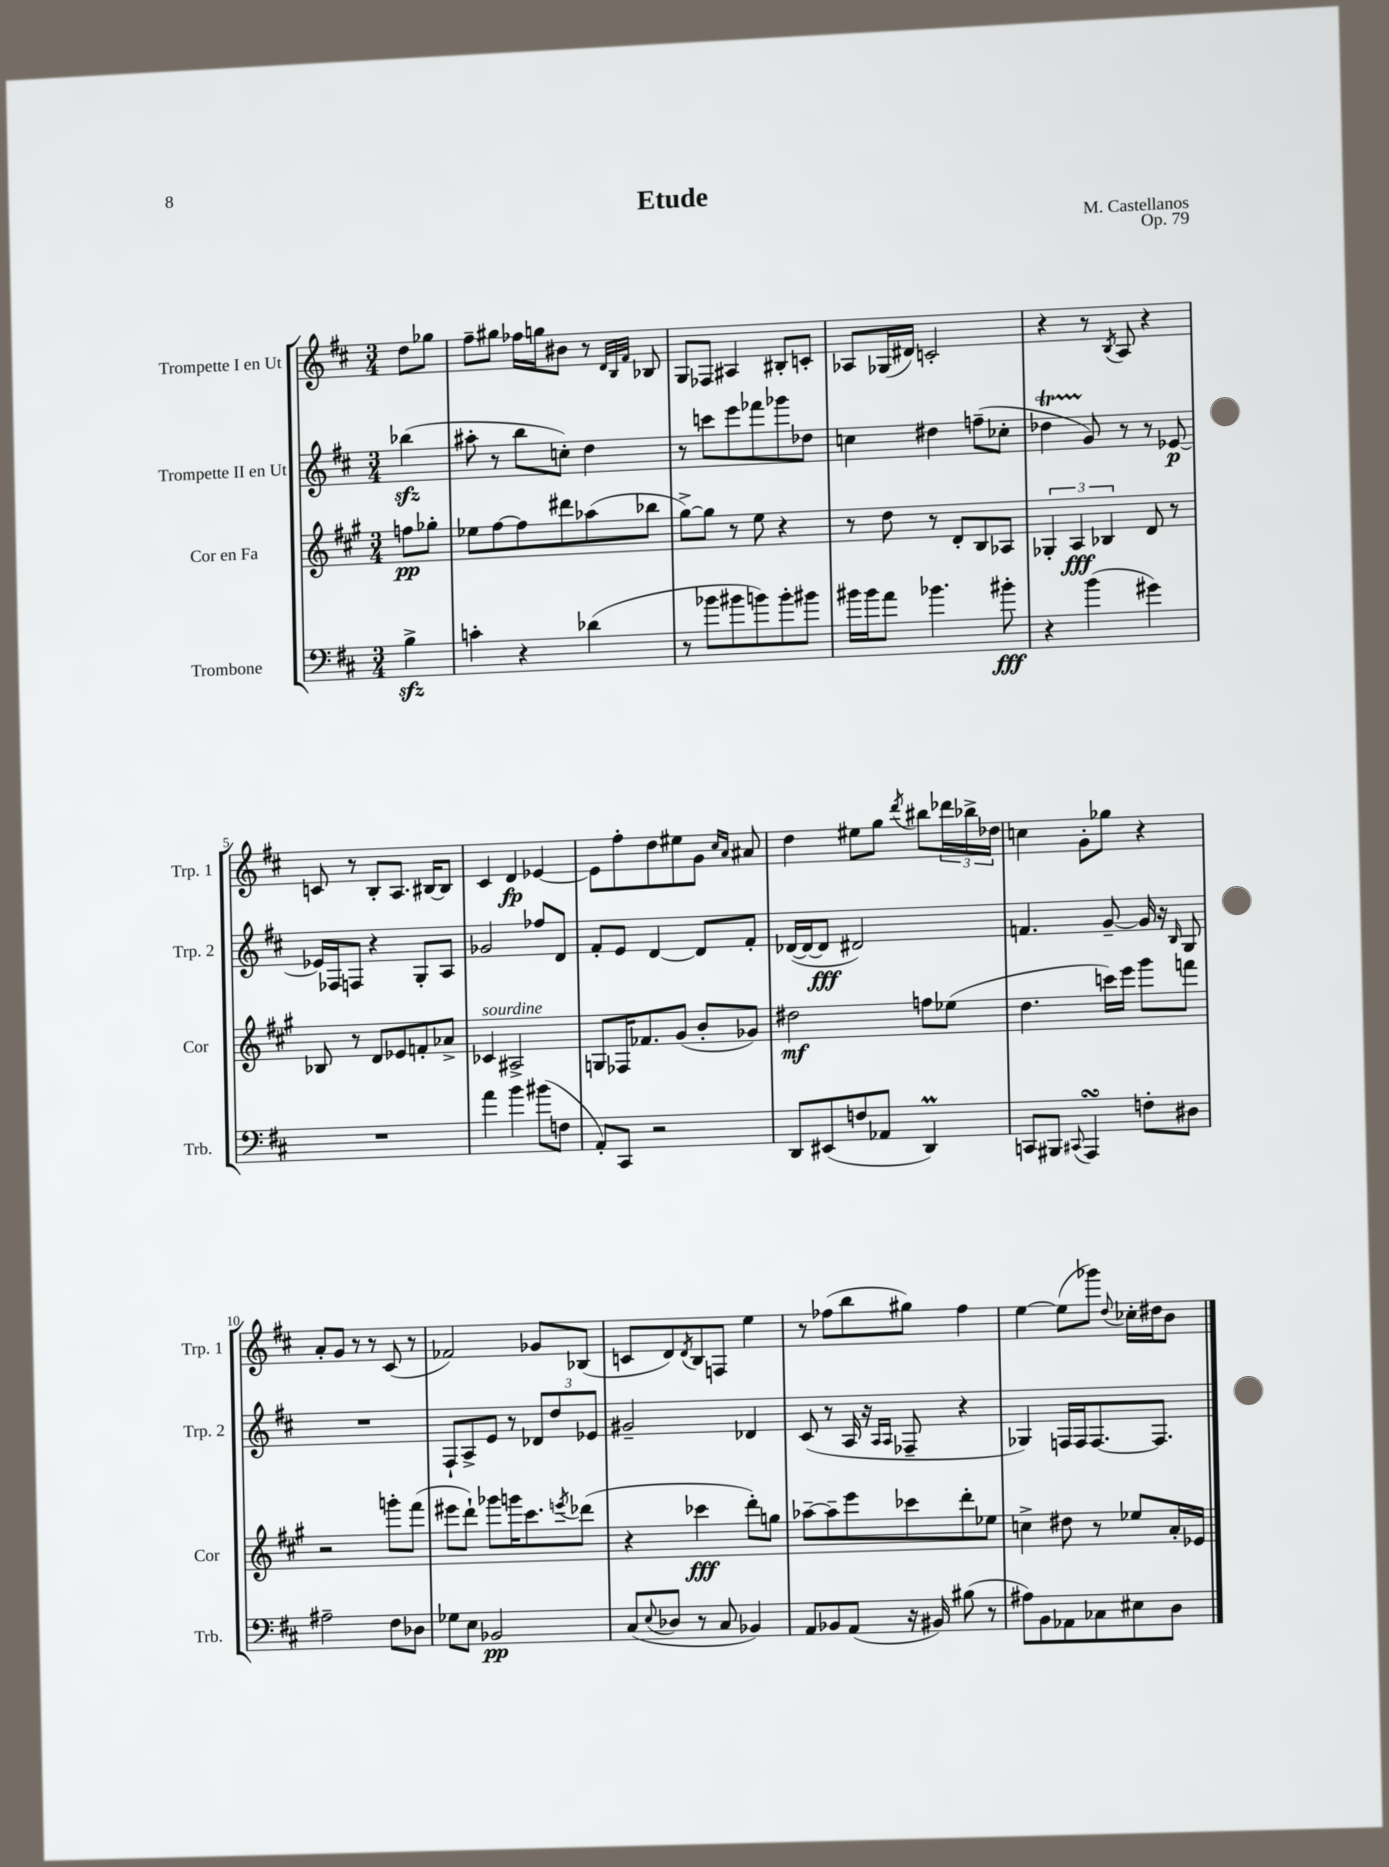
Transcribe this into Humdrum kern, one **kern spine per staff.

**kern	**kern	**kern	**kern
*staff4	*staff3	*staff2	*staff1
*clefF4	*clefG2	*clefG2	*clefG2
*k[f#c#]	*k[f#c#g#]	*k[f#c#]	*k[f#c#]
*M3/4	*M3/4	*M3/4	*M3/4
4B^	8ff	(4bb-	8dd
.	8gg-'	.	8gg-
=	=	=	=
4c'	8ee-	8aa#'	8ff#~
.	[8ff#	8r	8gg#
4r	8ff#]	8bb	16ff-
.	.	.	16gg
.	8ddd#	8cc')	8b#
(4d-	(8aa-	4dd	8r
.	.	.	32qqd
.	.	.	32qqB
.	.	.	32qqf#
.	8bb-	.	8B-
=	=	=	=
8r	[8gg#^)	8r	8G
8b-	8gg#]	8ccc	8F-
8b#	8r	8eee	4A#
8b)	8ee	8fff-	.
8b'	4r	8ggg-	8B#'
8b#	.	8dd-	8c'
=	=	=	=
16b#	8r	4cc	8A-
16b#	.	.	.
8a	8dd	.	(16G-
.	.	.	16d#)
4.b-	8r	4dd#	2c'
.	8d'	.	.
.	8B	(8ff~	.
8b#'	8A-	8cc-'	.
=	=	=	=
4r	6G-'	4dd-	4r
.	6A	.	.
(4b	.	8g)	8r
.	6B-	.	.
.	.	.	8qB
.	.	8r	8A
4g#)	8d	8r	4r
.	8r	[8e-	.
=	=	=	=
2.r	8B-	16e-]	8c
.	.	16F-	.
.	8r	8F	8r
.	8d	4r	8B'
.	8e-	.	8.A
.	8f'	8G'	.
.	.	.	[16B#
.	8a-^	8A	8B#]
=	=	=	=
4a	4c-	2g-	4c#
4b	2A#^	.	4d
(8b#	.	8ff-	[4e-
8F	.	8d	.
=	=	=	=
8AA')	8G	8f#'	8e-]
8CC#	16F-	8e	8ff#'
.	8.f-	.	.
2r	.	[4d	8dd
.	(8g#	.	8ee#
.	8b'	8d]	8g
.	.	.	16qqcc#
.	.	.	16qqa
.	8g-)	8f#'	8a#
=	=	=	=
8DD	2dd#	([16d-	4dd
.	.	16d-_	.
(8EE#	.	8d-]	.
8F	.	2d#)	8ee#
8AA-	.	.	8gg
.	.	.	8qddd
4DD)	8ff	.	8bb#
.	(8ee-	.	24ddd-
.	.	.	24bb-^
.	.	.	24dd-
=	=	=	=
8CC	4.dd	4.f	4cc
8BBB#	.	.	.
8qqCC#	.	.	.
4AAA	.	.	8g'
.	16ccc)	[8g~	8gg-
.	16eee	.	.
8F'	8ggg#	16g]	4r
.	.	16r	.
.	.	16qqB	.
8D#	8fff	8G	.
=	=	=	=
2A#~	2r	2.r	8a'
.	.	.	8g
.	.	.	8r
.	.	.	8r
8F#	8ggg'	.	(8c#
8D-	(8fff#	.	8r
=	=	=	=
8G-	8eee#	8F#`	2f-)
8E	8ddd`)	8A^	.
2BB-	8ggg-	8e	.
.	16ggg	8r	.
.	8.ccc#	.	.
.	.	12d-	8g-
.	.	12dd	.
.	8qeee	.	.
.	(8ddd-	.	(8B-
.	.	12e-	.
=	=	=	=
(8C#	4r	2g#~	8c
8qqE	.	.	.
8D-	.	.	8d)
.	.	.	8qd
8r	4ccc-	.	8B
8C#	.	.	8F
4BB-)	8ddd')	4d-	4ee
.	8gg	.	.
=	=	=	=
8AA	[8aa-~	(8c#	8r
8BB-	8aa-~]	8r	(8ff-
(8AA	8eee	16A	8bb
.	.	16r	.
.	.	16qqA	.
.	.	16qqA	.
16r	8ccc-	8F-~	8gg#)
16BB#)	.	.	.
(8B#	8ddd'	4r	4ff-
8r	8ee-	.	.
=	=	=	=
8A#)	4cc^	4G-)	[4ee
8BB	.	.	.
8AA-	8dd#	16F	(8ee]
.	.	16F	.
8C-	8r	[8.F	8ggg-)
.	.	.	8qqdd
8E#	8ee-	.	16cc-'
.	.	8.F]	16dd#
8D	16a'	.	8b
.	16e-	.	.
==	==	==	==
*-	*-	*-	*-
